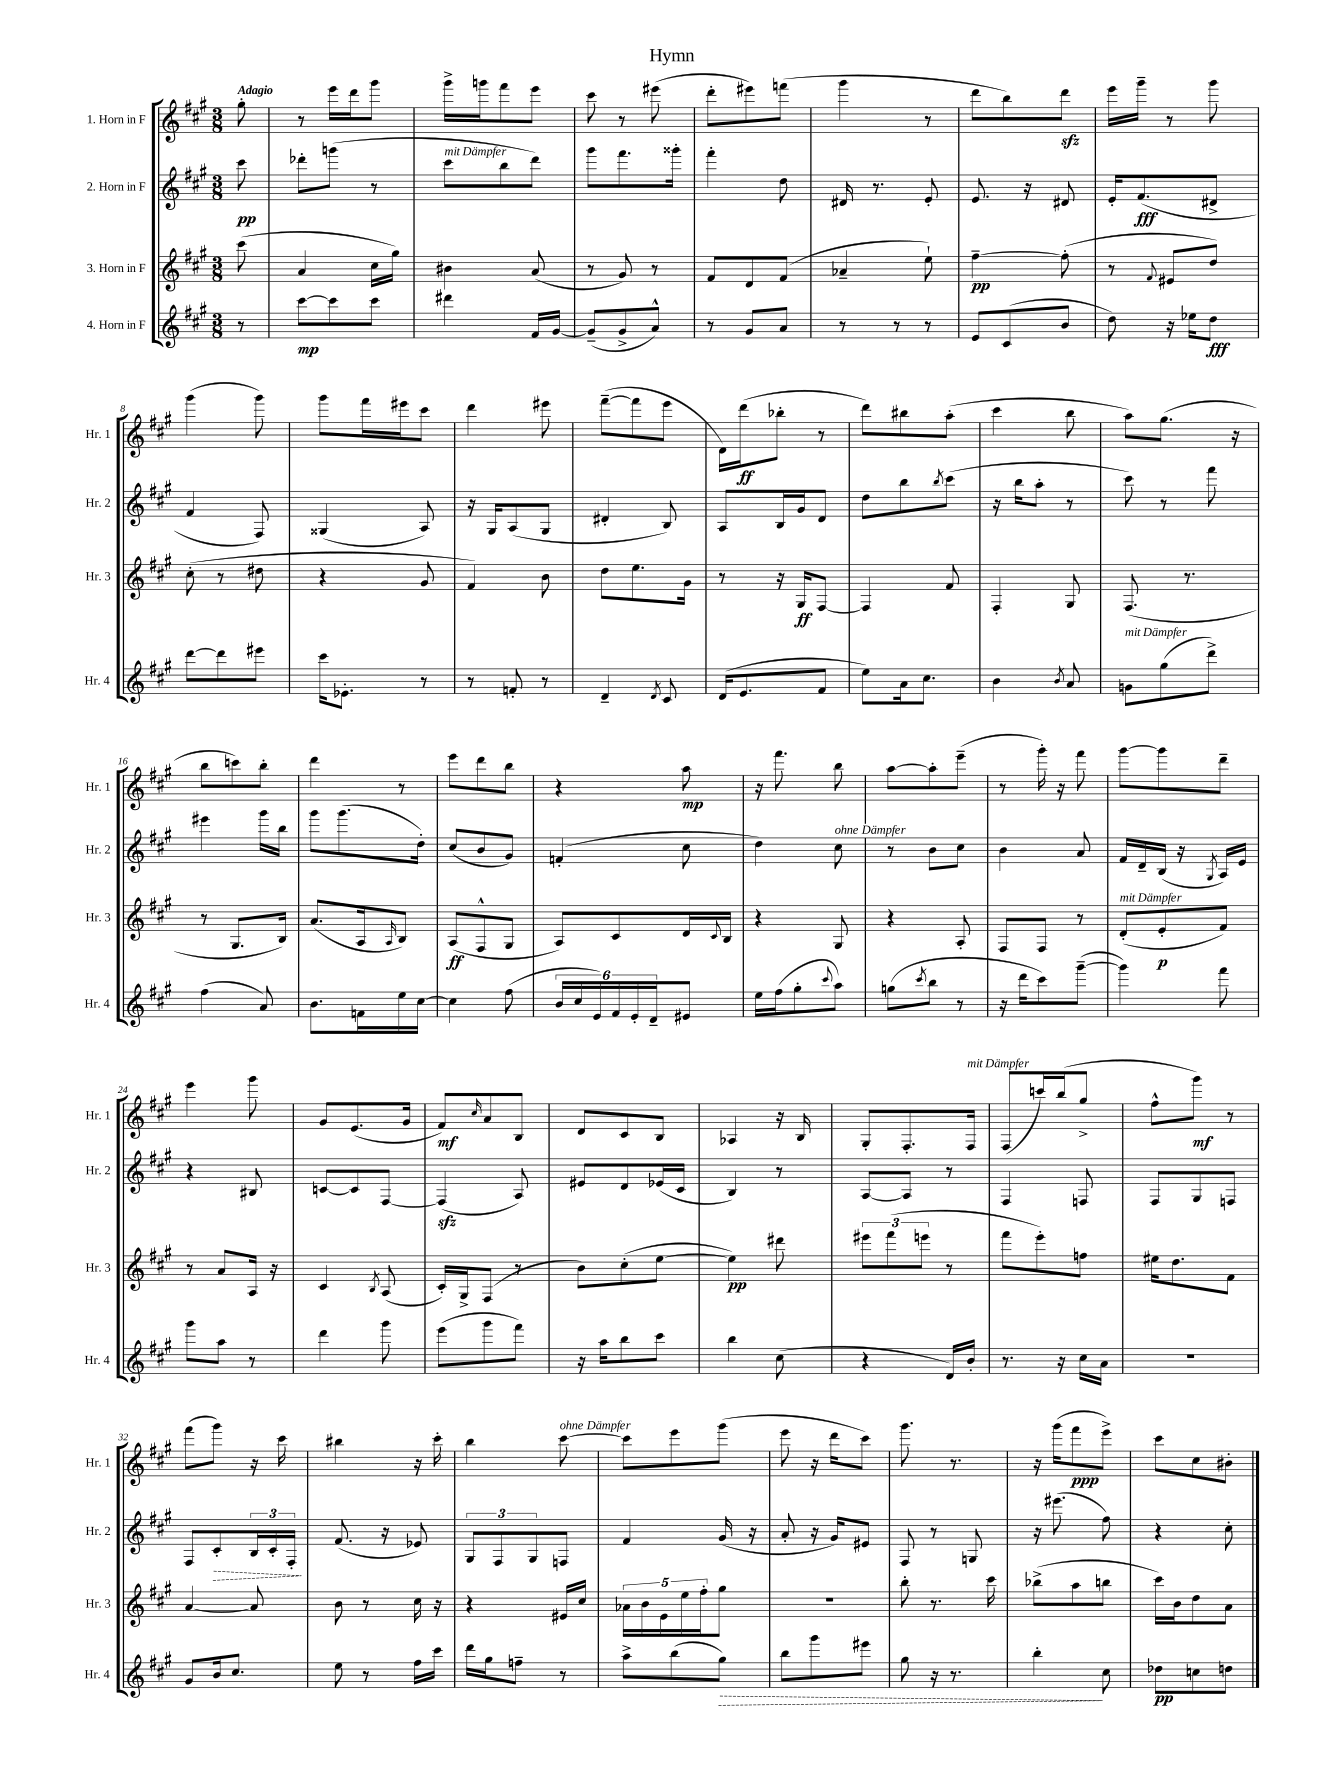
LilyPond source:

\header { title = "Hymn" }
<<
\new StaffGroup <<
\new Staff = "s0" \with { instrumentName = "1. Horn in F" shortInstrumentName = "Hr. 1" } {
    \clef treble \key a \major \numericTimeSignature \time 3/8 \partial 8 \tempo "Adagio"
    gis''8-. |
    r8 e'''16 d'''16 gis'''8 |
    gis'''16-> g'''16 fis'''8 e'''8 |
    cis'''8 r8 eis'''8( |
    d'''8-. eis'''8) f'''8( |
    gis'''4 r8 |
    d'''8 b''8) d'''8\sfz |
    e'''16 gis'''16-- r8 gis'''8 |
    gis'''4( gis'''8) |
    gis'''8 fis'''16 eis'''16 cis'''8 |
    d'''4 eis'''8 |
    fis'''8~--( fis'''8 e'''8 |
    d'16) d'''16\ff( bes''8-. r8 |
    d'''8) bis''8 a''8-.( |
    cis'''4 b''8 |
    a''8) gis''8.( r16 |
    b''8 c'''8) b''8-. |
    d'''4 r8 |
    e'''8 d'''8 b''8 |
    r4 a''8\mp |
    r16 fis'''8. b''8 |
    a''8~ a''8-. e'''8--( |
    r8 gis'''16-.) r16 fis'''8 |
    gis'''8~ gis'''8 d'''8-- |
    e'''4 gis'''8 |
    gis'8 e'8.( gis'16 |
    fis'8\mf) \grace { cis''16 } a'8 b8 |
    d'8 cis'8 b8 |
    aes4 r16 b16 |
    gis8-. fis8.-. fis16^\markup { \italic "mit Dämpfer" } |
    fis8( c'''16) b''16( gis''8-> |
    fis''8-^ gis'''8\mf) r8 |
    fis'''8( gis'''8) r16 cis'''16 |
    bis''4 r16 cis'''16-. |
    b''4 cis'''8~^\markup { \italic "ohne Dämpfer" } |
    cis'''8 e'''8 gis'''8( |
    e'''8 r16 d'''16 cis'''8) |
    gis'''8. r8. |
    r16 gis'''16( fis'''8\ppp e'''8->) |
    cis'''8 cis''8 bis'8-. \bar "|." |
}
\new Staff = "s1" \with { instrumentName = "2. Horn in F" shortInstrumentName = "Hr. 2" } {
    \clef treble \key a \major \numericTimeSignature \time 3/8 \partial 8
    cis'''8\pp |
    des'''8-. g'''8( r8 |
    cis'''8^\markup { \italic "mit Dämpfer" } b''8 d'''8) |
    gis'''8 fis'''8. gisis'''16-. |
    fis'''4-. d''8 |
    dis'16 r8. e'8-. |
    e'8. r16 dis'8 |
    e'16-. fis'8.\fff( dis'8-> |
    fis'4 fis8) |
    gisis4( a8) |
    r16 gis16 a8( gis8 |
    dis'4-. b8) |
    a8 b16 gis'16 d'8 |
    d''8 b''8 \acciaccatura { b''8 } cis'''8( |
    r16 b''16 a''8-. r8 |
    cis'''8) r8 fis'''8 |
    eis'''4 gis'''16 b''16 |
    gis'''8 gis'''8.( d''16-.) |
    cis''8( b'8 gis'8) |
    f'4-.( cis''8 |
    d''4) cis''8^\markup { \italic "ohne Dämpfer" } |
    r8 b'8 cis''8 |
    b'4 a'8 |
    fis'16 d'16-- b16( r16 \acciaccatura { gis8 } a16) e'16 |
    r4 bis8 |
    c'8~ c'8 fis8~ |
    fis4\sfz( a8) |
    eis'8 d'8 ees'16( cis'16 |
    b4) r8 |
    a8~ a8 r8 |
    fis4 f8 |
    fis8 gis8 f8 |
    fis8 \once \override Hairpin.style = #'dashed-line cis'8-.\> \tuplet 3/2 { b16 cis'16-. fis16-.\! } |
    fis'8.( r16 ees'8) |
    \tuplet 3/2 { gis8 fis8 gis8 } f8 |
    fis'4 gis'16( r16 |
    a'8-. r16 gis'16) eis'8 |
    fis8 r8 g8 |
    r16 eis'''8.( fis''8) |
    r4 cis''8-. \bar "|." |
}
\new Staff = "s2" \with { instrumentName = "3. Horn in F" shortInstrumentName = "Hr. 3" } {
    \clef treble \key a \major \numericTimeSignature \time 3/8 \partial 8
    cis'''8( |
    a'4 cis''16 gis''16) |
    bis'4 a'8( |
    r8 gis'8) r8 |
    fis'8 d'8 fis'8( |
    aes'4-- e''8-!) |
    fis''4~--\pp fis''8-.( |
    r8 \appoggiatura { fis'8 } eis'8 d''8) |
    cis''8-.( r8 dis''8 |
    r4 gis'8 |
    fis'4) b'8 |
    d''8 e''8. gis'16 |
    r8 r16 gis16\ff fis8~ |
    fis4 fis'8 |
    fis4-. gis8 |
    fis8.( r8. |
    r8 gis8. b16) |
    a'8.( a16 \grace { a16 } b8) |
    a8\ff( fis8-^ gis8 |
    a8) cis'8 d'16 \appoggiatura { cis'8 } b16 |
    r4 gis8 |
    r4 a8-. |
    fis8 fis8 r8 |
    d'8-.^\markup { \italic "mit Dämpfer" }( e'8-.\p fis'8) |
    r8 a'8 a16 r16 |
    cis'4 \acciaccatura { b8 } a8( |
    cis'16-.) gis16-> fis8( r8 |
    b'8) cis''8-.( e''8~ |
    e''4\pp) dis'''8 |
    \tuplet 3/2 { eis'''8 fis'''8( e'''8 } r8 |
    fis'''8 e'''8-.) f''8 |
    eis''16 d''8. fis'8 |
    a'4~ a'8 |
    b'8 r8 cis''16 r16 |
    r4 eis'16 cis''16 |
    \tuplet 5/4 { aes'16 b'16 e'16 e''16 fis''16-. } gis''8 |
    R4. |
    b''8-. r8. cis'''16 |
    bes''8->( a''8 b''8 |
    cis'''16) b'16 d''8 a'8 \bar "|." |
}
\new Staff = "s3" \with { instrumentName = "4. Horn in F" shortInstrumentName = "Hr. 4" } {
    \clef treble \key a \major \numericTimeSignature \time 3/8 \partial 8
    r8 |
    cis'''8~\mp cis'''8 cis'''8 |
    dis'''4 fis'16 gis'16~ |
    gis'8--( gis'8-> a'8-^) |
    r8 gis'8 a'8 |
    r8 r8 r8 |
    e'8 cis'8( b'8 |
    d''8) r16 ees''16 d''8\fff |
    d'''8~ d'''8 eis'''8 |
    cis'''16 ees'8.-. r8 |
    r8 f'8-. r8 |
    d'4-- \acciaccatura { d'8 } cis'8 |
    d'16( e'8. fis'8 |
    e''8) a'16 cis''8. |
    b'4 \acciaccatura { b'8 } a'8 |
    g'8^\markup { \italic "mit Dämpfer" } gis''8( d'''8->) |
    fis''4( a'8) |
    b'8. f'16 e''16 cis''16~ |
    cis''4 fis''8( |
    \tuplet 6/4 { b'16 cis''16 e'16) fis'16 e'16-. d'16-- } eis'8 |
    e''16 fis''16( gis''8-. \appoggiatura { cis'''8 } a''8) |
    g''8( \acciaccatura { cis'''8 } b''8 r8 |
    r16 d'''16 cis'''8) gis'''8~--( |
    gis'''4) fis'''8 |
    gis'''8 a''8 r8 |
    d'''4 gis'''8 |
    e'''8( gis'''8 fis'''8) |
    r16 a''16 b''8 cis'''8 |
    b''4 cis''8( |
    r4 d'16) b'16-. |
    r8. r16 cis''16 a'16 |
    R4. |
    gis'8 b'16 cis''8. |
    e''8 r8 fis''16 cis'''16 |
    d'''16 gis''16 f''8-- r8 |
    a''8-> b''8( \once \override Hairpin.style = #'dashed-line gis''8\>) |
    b''8 gis'''8 eis'''8 |
    gis''8 r16 r8. |
    b''4-.\! cis''8 |
    des''8\pp c''8 d''8 \bar "|." |
}
>>
>>
